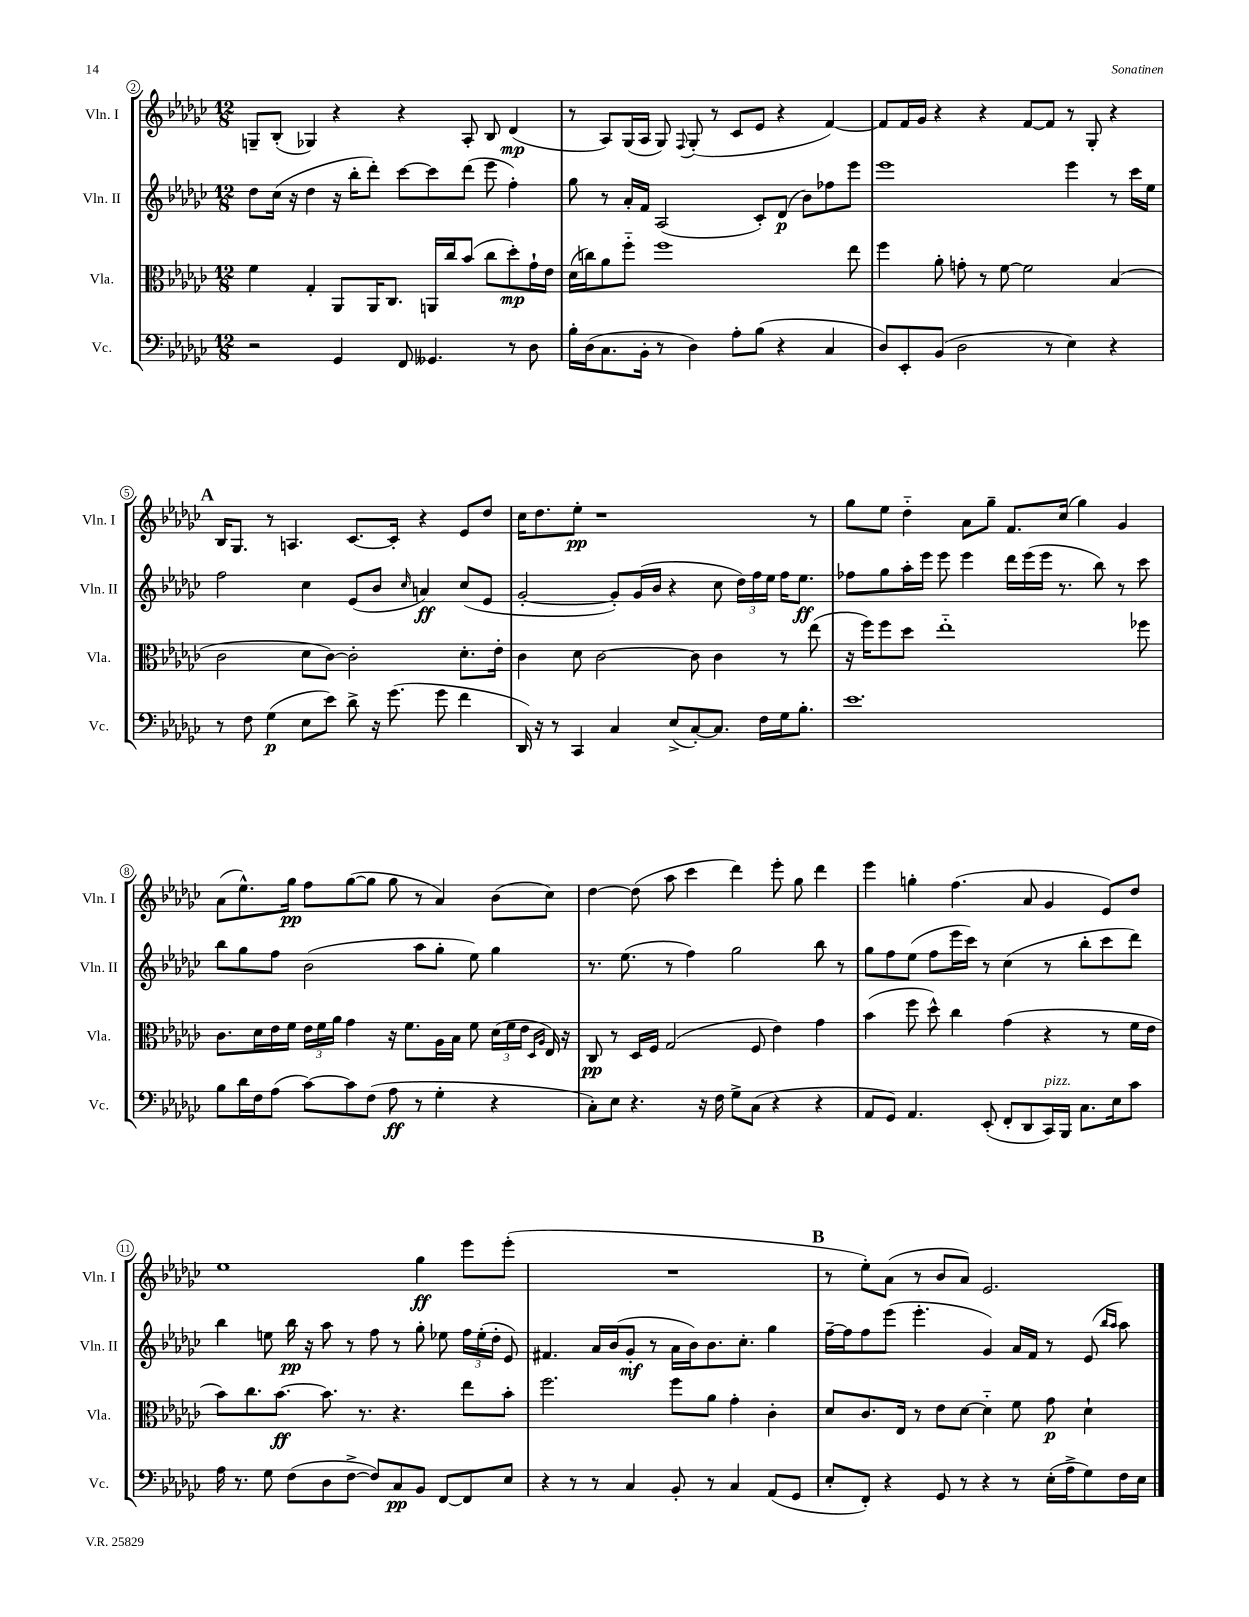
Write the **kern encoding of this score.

**kern	**dynam	**kern	**dynam	**kern	**dynam	**kern	**dynam
*part4	*part4	*part3	*part3	*part2	*part2	*part1	*part1
*staff4	*staff4	*staff3	*staff3	*staff2	*staff2	*staff1	*staff1
*I"Vc.	*	*I"Vla.	*	*I"Vln. II	*	*I"Vln. I	*
*I'Vc.	*	*I'Vla.	*	*I'Vln. II	*	*I'Vln. I	*
*clefF4	*	*clefC3	*	*clefG2	*	*clefG2	*
*k[b-e-a-d-g-c-]	*	*k[b-e-a-d-g-c-]	*	*k[b-e-a-d-g-c-]	*	*k[b-e-a-d-g-c-]	*
*M12/8	*	*M12/8	*	*M12/8	*	*M12/8	*
=2	=2	=2	=2	=2	=2	=2	=2
2r	.	4f\	.	8dd-\L	.	8Gn~/L	.
.	.	.	.	(16cc-\Jk	.	(8B-'/J	.
.	.	.	.	16r	.	.	.
.	.	4G-'/	.	4dd-\	.	4G-X/)	.
4GG-/	.	8AA-/L	.	16r	.	4r	.
.	.	.	.	16bb-'\KL	.	.	.
.	.	16AA-/K	.	8ddd-'\J)	.	.	.
.	.	8.C-/J	.	.	.	.	.
8FF/	.	.	.	[8ccc-\L	.	4r	.
4.GG--X/	.	16AAn/LL	.	8ccc-\]	.	.	.
.	.	16cc-/J	.	.	.	.	.
.	.	(8b-/J	.	(8ddd-\J	.	8A-'/	.
.	.	8cc-\L	.	8eee-\	.	8B-/	.
8r	.	8dd-'\)	mp	4ff'\)	.	(4d-/	mp
8D-\	.	16g-`\L	.	.	.	.	.
.	.	16e-\JJ	.	.	.	.	.
=3	=3	=3	=3	=3	=3	=3	=3
16B-'\LL	.	(16d-\LL	.	8gg-\	.	8r	.
(16D-\J	.	16ccn\J)	.	.	.	.	.
8.C-\	.	8a-\	.	8r	.	8A-/L)	.
.	.	8ff\J	.	16a-'/LL	.	(16G-/L	.
16BB-'\Jk	.	.	.	16f/JJ	.	16A-/JJ	.
8r	.	1ff	.	(2A-/	.	8G-/)	.
.	.	.	.	.	.	8qqF/	.
4D-\)	.	.	.	.	.	(8G-'/	.
.	.	.	.	.	.	8r	.
8A-'\L	.	.	.	.	.	8c-/L	.
(8B-\J	.	.	.	8c-'/L)	.	8e-/J	.
4r	.	.	.	(8d-/J	p	4r	.
.	.	.	.	8b-\L)	.	.	.
4C-/	.	.	.	8ff-X\	.	[4f/)	.
.	.	8ee-\	.	8eee-\J	.	.	.
=4	=4	=4	=4	=4	=4	=4	=4
8D-/L)	.	4ff\	.	1eee-	.	8f/L]	.
8EE-'/	.	.	.	.	.	16f/L	.
.	.	.	.	.	.	16g-/JJ	.
(8BB-/J	.	8a-'\	.	.	.	4r	.
2D-\	.	8gn'\	.	.	.	.	.
.	.	8r	.	.	.	4r	.
.	.	[8f\	.	.	.	.	.
.	.	2f\]	.	.	.	[8f/L	.
8r	.	.	.	.	.	8f/J]	.
4E-\)	.	.	.	4eee-\	.	8r	.
.	.	.	.	.	.	8G-'/	.
4r	.	(4B-/	.	8r	.	4r	.
.	.	.	.	16ccc-\LL	.	.	.
.	.	.	.	16ee-\JJ	.	.	.
!!LO:LB:g=z
!!LO:REH:place=s1:t=A
=5	=5	=5	=5	=5	=5	=5	=5
8r	.	2c-\	.	2ff\	.	16B-/KL	.
.	.	.	.	.	.	8.G-/J	.
8F\	.	.	.	.	.	.	.
(4G-\	p	.	.	.	.	8r	.
.	.	.	.	.	.	4.An/	.
8E-\L	.	8d-\L	.	4cc-\	.	.	.
8e-\J)	.	[8c-\J)	.	.	.	.	.
8d-^\	.	2c-'\]	.	(8e-/L	.	[8.c-/L	.
16r	.	.	.	8b-/J	.	.	.
(8.g-\	.	.	.	.	.	16c-'/Jk]	.
.	.	.	.	16qqcc-/	.	.	.
.	.	.	.	4an/)	ff	4r	.
8g-\	.	.	.	.	.	.	.
4f\	.	8.d-'\L	.	(8cc-/L	.	8e-/L	.
.	.	.	.	8e-/J	.	8dd-/J	.
.	.	16e-'\Jk	.	.	.	.	.
=6	=6	=6	=6	=6	=6	=6	=6
16DD-/)	.	4c-\	.	[2g-'/	.	16cc-\KL	.
16r	.	.	.	.	.	8.dd-\	.
8r	.	.	.	.	.	.	.
4CC-/	.	8d-\	.	.	.	8ee-'\J	pp
.	.	[2c-\	.	.	.	1r	.
4C-/	.	.	.	8g-'/L])	.	.	.
.	.	.	.	(16g-/L	.	.	.
.	.	.	.	16b-/JJ	.	.	.
(8E-^/L	.	.	.	4r	.	.	.
[8C-'/)	.	8c-\]	.	.	.	.	.
8.C-/J]	.	4c-\	.	8cc-\	.	.	.
.	.	.	.	24dd-\LL)	.	.	.
.	.	.	.	24ff\	.	.	.
16F\LL	.	.	.	.	.	.	.
.	.	.	.	24ee-\JJ	.	.	.
16G-\J	.	8r	.	16ff\KL	.	.	.
8.B-'\J	.	.	.	8.ee-\J	ff	.	.
.	.	(8ee-\	.	.	.	8r	.
=7	=7	=7	=7	=7	=7	=7	=7
1.e-	.	16r	.	8ff-X\L	.	8gg-\L	.
.	.	16ff\KL)	.	.	.	.	.
.	.	8ff\	.	8gg-\	.	8ee-\J	.
.	.	8dd-\J	.	16aa-'\L	.	4dd-\	.
.	.	.	.	16eee-\JJ	.	.	.
.	.	1ee-	.	8eee-\	.	.	.
.	.	.	.	4eee-\	.	8a-\L	.
.	.	.	.	.	.	8gg-~\J	.
.	.	.	.	16ddd-\LL	.	8.f/L	.
.	.	.	.	(16eee-\	.	.	.
.	.	.	.	16eee-\JJ	.	.	.
.	.	.	.	8.r	.	(16cc-/Jk	.
.	.	.	.	.	.	4gg-\)	.
.	.	.	.	8bb-\)	.	.	.
.	.	.	.	8r	.	4g-/	.
.	.	8ff-X\	.	8ccc-\	.	.	.
!!LO:LB:g=z
=8	=8	=8	=8	=8	=8	=8	=8
8B-\L	.	8.c-\L	.	8bb-\L	.	(8a-\L	.
16d-\L	.	.	.	8gg-\	.	8.ee-^^\)	.
16F\J	.	16d-\L	.	.	.	.	.
(8A-\J	.	16e-\	.	8ff\J	.	.	.
.	.	16f\JJ	.	.	.	16gg-\Jk	pp
[8c-\L)	.	24e-\LL	.	(2b-\	.	8ff\L	.
.	.	24f\	.	.	.	.	.
.	.	24a-\JJ	.	.	.	.	.
8c-\]	.	4g-\	.	.	.	([8gg-\	.
(8F\J	.	.	.	.	.	8gg-\J]	.
8A-\	ff	16r	.	.	.	8gg-\	.
.	.	8.f\L	.	.	.	.	.
8r	.	.	.	8aa-\L	.	8r	.
4G-'\	.	16A-\L	.	8gg-'\J	.	4a-/)	.
.	.	16B-\JJ	.	.	.	.	.
.	.	8f\	.	8ee-\)	.	.	.
4r	.	(24d-\LL	.	4gg-\	.	(8b-\L	.
.	.	24f\	.	.	.	.	.
.	.	24e-\JJ	.	.	.	.	.
.	.	16qqD-/LL	.	.	.	.	.
.	.	16qqA-/JJ	.	.	.	.	.
.	.	16E-/)	.	.	.	8cc-\J)	.
.	.	16r	.	.	.	.	.
=9	=9	=9	=9	=9	=9	=9	=9
8C-'\L)	.	8C-/	pp	8.r	.	[4dd-\	.
8E-\J	.	8r	.	.	.	.	.
.	.	.	.	(8.ee-\	.	.	.
4.r	.	16D-/LL	.	.	.	(8dd-\]	.
.	.	16F/JJ	.	.	.	.	.
.	.	(2G-/	.	8r	.	8aa-\	.
.	.	.	.	4ff\)	.	4ccc-\	.
16r	.	.	.	.	.	.	.
16F\	.	.	.	.	.	.	.
8G-^\L	.	.	.	2gg-\	.	4ddd-\)	.
(8C-\J	.	8F/	.	.	.	.	.
4r	.	4e-\)	.	.	.	8eee-'\	.
.	.	.	.	.	.	8gg-\	.
4r	.	4g-\	.	8bb-\	.	4ddd-\	.
.	.	.	.	8r	.	.	.
=10	=10	=10	=10	=10	=10	=10	=10
8AA-/L	.	(4b-\	.	8gg-\L	.	4eee-\	.
8GG-/J)	.	.	.	8ff\	.	.	.
4.AA-/	.	8ff\	.	(8ee-\J	.	4ggn'\	.
.	.	8dd-^^\)	.	8ff\L	.	.	.
.	.	4cc-\	.	16eee-\L	.	(4.ff\	.
.	.	.	.	16ccc-\JJ)	.	.	.
(8EE-'/	.	.	.	8r	.	.	.
8FF'/L	.	(4g-\	.	(4cc-\	.	.	.
8DD-/	.	.	.	.	.	8a-/	.
!LO:TX:a:i:t=pizz.	!	!	!	!	!	!	!
16CC-/L)	.	4r	.	8r	.	4g-/	.
16BBB-/JJ	.	.	.	.	.	.	.
8.C-\L	.	.	.	8bb-'\L	.	.	.
.	.	8r	.	8ccc-\	.	8e-/L)	.
16E-\k	.	.	.	.	.	.	.
8c-\J	.	16f\LL	.	8ddd-\J)	.	8dd-/J	.
.	.	16e-\JJ	.	.	.	.	.
!!LO:LB:g=z
=11	=11	=11	=11	=11	=11	=11	=11
16A-\	.	8b-\L)	.	4bb-\	.	1ee-	.
8.r	.	.	.	.	.	.	.
.	.	8.cc-\	.	.	.	.	.
8G-\	.	.	.	8een\	.	.	.
.	.	[8.b-\J	ff	.	.	.	.
(8F\L	.	.	.	16bb-\	pp	.	.
.	.	.	.	16r	.	.	.
8D-\	.	8.b-\]	.	8aa-\	.	.	.
[8F^\J	.	.	.	8r	.	.	.
.	.	8.r	.	.	.	.	.
8F/L])	.	.	.	8ff\	.	.	.
8C-/	pp	4.r	.	8r	.	.	.
8BB-/J	.	.	.	8gg-'\	.	4gg-\	ff
[8FF/L	.	.	.	8ee-X\	.	.	.
8FF/]	.	8ee-\L	.	24ff\LL	.	8eee-\L	.
.	.	.	.	(24ee-'\	.	.	.
.	.	.	.	24dd-'\JJ	.	.	.
8E-/J	.	8b-'\J	.	8e-/)	.	(8eee-'\J	.
=12	=12	=12	=12	=12	=12	=12	=12
4r	.	2.ff\	.	4.f#X/	.	1.r	.
8r	.	.	.	.	.	.	.
8r	.	.	.	16a-/LL	.	.	.
.	.	.	.	(16b-/J	.	.	.
4C-/	.	.	.	8g-'/J	mf	.	.
.	.	.	.	8r	.	.	.
8BB-'/	.	8ff\L	.	16a-\LL	.	.	.
.	.	.	.	16b-\J)	.	.	.
8r	.	8a-\J	.	8.b-\	.	.	.
4C-/	.	4g-'\	.	.	.	.	.
.	.	.	.	8.cc-'\J	.	.	.
(8AA-/L	.	4c-'\	.	4gg-\	.	.	.
8GG-/J	.	.	.	.	.	.	.
!!LO:REH:place=s1:t=B
=13	=13	=13	=13	=13	=13	=13	=13
8E-'/L	.	8d-/L	.	[16ff~\LL	.	8r	.
.	.	.	.	16ff\J]	.	.	.
8FF'/J)	.	8.c-/	.	8ff\	.	8ee-'\L)	.
4r	.	.	.	(8eee-\J	.	(8a-\J	.
.	.	16E-/Jk	.	.	.	.	.
.	.	8r	.	4.eee-'\	.	8r	.
8GG-/	.	8e-\L	.	.	.	8b-/L	.
8r	.	[8d-\J	.	.	.	8a-/J)	.
4r	.	4d-\]	.	4g-/)	.	2.e-/	.
8r	.	8f\	.	16a-/LL	.	.	.
.	.	.	.	16f/JJ	.	.	.
(16E-'\LL	.	8g-\	p	8r	.	.	.
16A-^\J	.	.	.	.	.	.	.
8G-\)	.	4d-`\	.	(8e-/	.	.	.
.	.	.	.	16qqbb-/LL	.	.	.
.	.	.	.	16qqaa-/JJ	.	.	.
16F\L	.	.	.	8aa-\)	.	.	.
16E-\JJ	.	.	.	.	.	.	.
==	==	==	==	==	==	==	==
*-	*-	*-	*-	*-	*-	*-	*-
